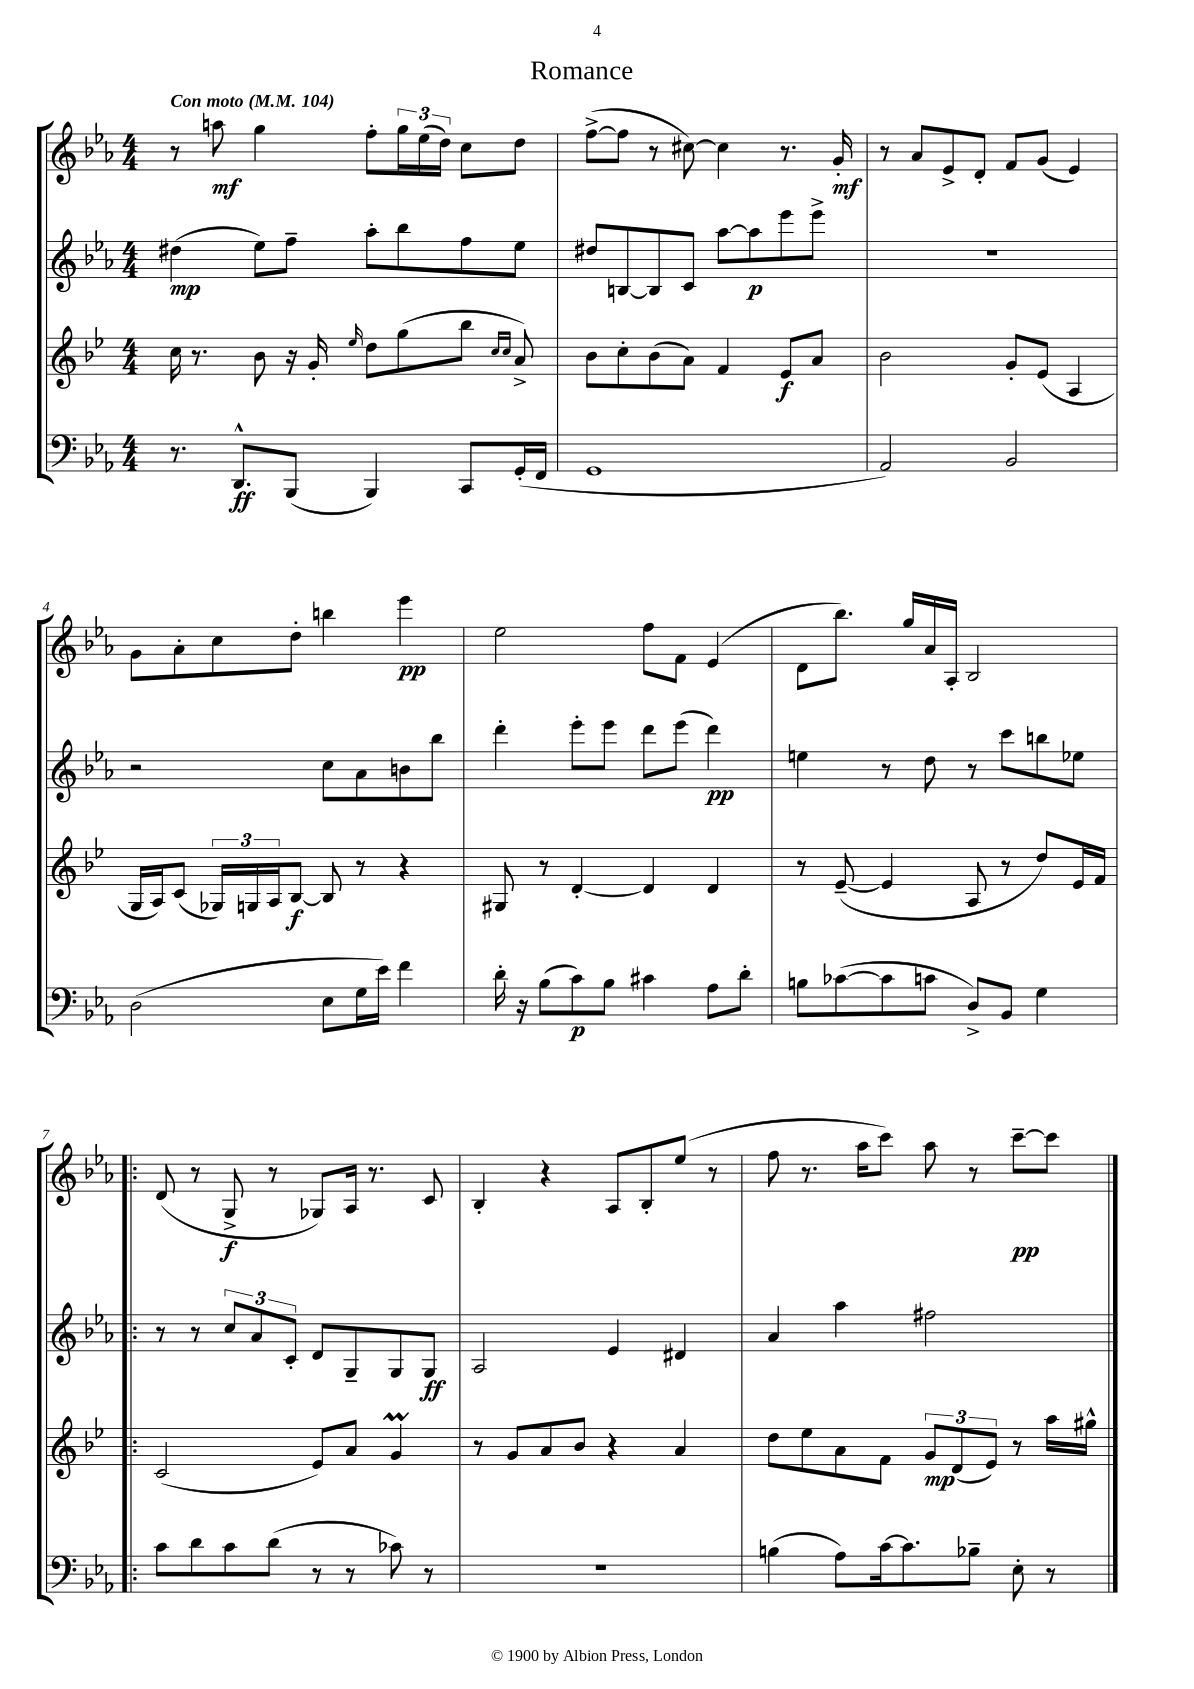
\header { title = "Romance" }
<<
\new StaffGroup <<
\new Staff = "s0" {
    \clef treble \key ees \major \numericTimeSignature \time 4/4 \tempo "Con moto" 4 = 104
    r8 a''8\mf g''4 f''8-. \tuplet 3/2 { g''16 ees''16( d''16) } c''8 d''8 |
    f''8~->( f''8 r8 cis''8~) cis''4 r8. g'16-.\mf |
    r8 aes'8 ees'8-> d'8-. f'8 g'8( ees'4) |
    g'8 aes'8-. c''8 d''8-. b''4 ees'''4\pp |
    ees''2 f''8 f'8 ees'4( |
    d'8 bes''8.) g''16 aes'16 aes16-. bes2 |
    \bar ".|:" d'8( r8 g8->\f r8 ges8) aes16 r8. c'8 |
    bes4-. r4 aes8 bes8-. ees''8( r8 |
    f''8 r8. aes''16 c'''8) aes''8 r8 c'''8~--\pp c'''8 \bar "|." |
}
\new Staff = "s1" {
    \clef treble \key ees \major \numericTimeSignature \time 4/4
    dis''4\mp( ees''8) f''8-- aes''8-. bes''8 f''8 ees''8 |
    dis''8 b8~ b8 c'8 aes''8~ aes''8\p ees'''8 ees'''8-> |
    R1 |
    r2 c''8 aes'8 b'8 bes''8 |
    d'''4-. ees'''8-. ees'''8 d'''8 ees'''8( d'''4\pp) |
    e''4 r8 d''8 r8 c'''8 b''8 ees''8 |
    \bar ".|:" r8 r8 \tuplet 3/2 { c''8 aes'8 c'8-. } d'8 g8-- g8 g8\ff |
    aes2 ees'4 dis'4 |
    aes'4 aes''4 fis''2 \bar "|." |
}
\new Staff = "s2" {
    \clef treble \key bes \major \numericTimeSignature \time 4/4
    c''16 r8. bes'8 r16 g'16-. \grace { ees''16 } d''8 g''8( bes''8 \grace { c''16 c''16 } a'8->) |
    bes'8 c''8-. bes'8( a'8) f'4 ees'8\f a'8 |
    bes'2 g'8-. ees'8( a4 |
    g16 a16) c'8( \tuplet 3/2 { ges16) g16 a16 } bes8~\f bes8 r8 r4 |
    gis8 r8 d'4~-. d'4 d'4 |
    r8 ees'8~--( ees'4 a8 r8 d''8) ees'16 f'16 |
    \bar ".|:" c'2( ees'8) a'8 g'4\prall |
    r8 g'8 a'8 bes'8 r4 a'4 |
    d''8 ees''8 a'8 f'8 \tuplet 3/2 { g'8\mp d'8( ees'8) } r8 a''16 gis''16-^ \bar "|." |
}
\new Staff = "s3" {
    \clef bass \key ees \major \numericTimeSignature \time 4/4
    r8. d,8.-^\ff bes,,8( bes,,4) c,8 g,16-.( f,16 |
    g,1 |
    aes,2) bes,2 |
    d2( ees8 g16 ees'16) f'4 |
    d'16-. r16 bes8( c'8\p) bes8 cis'4 aes8 d'8-. |
    b8 ces'8~( ces'8 c'8 d8->) bes,8 g4 |
    \bar ".|:" c'8 d'8 c'8 d'8( r8 r8 ces'8) r8 |
    R1 |
    b4( aes8) c'16~ c'8. bes8-- ees8-. r8 \bar "|." |
}
>>
>>
